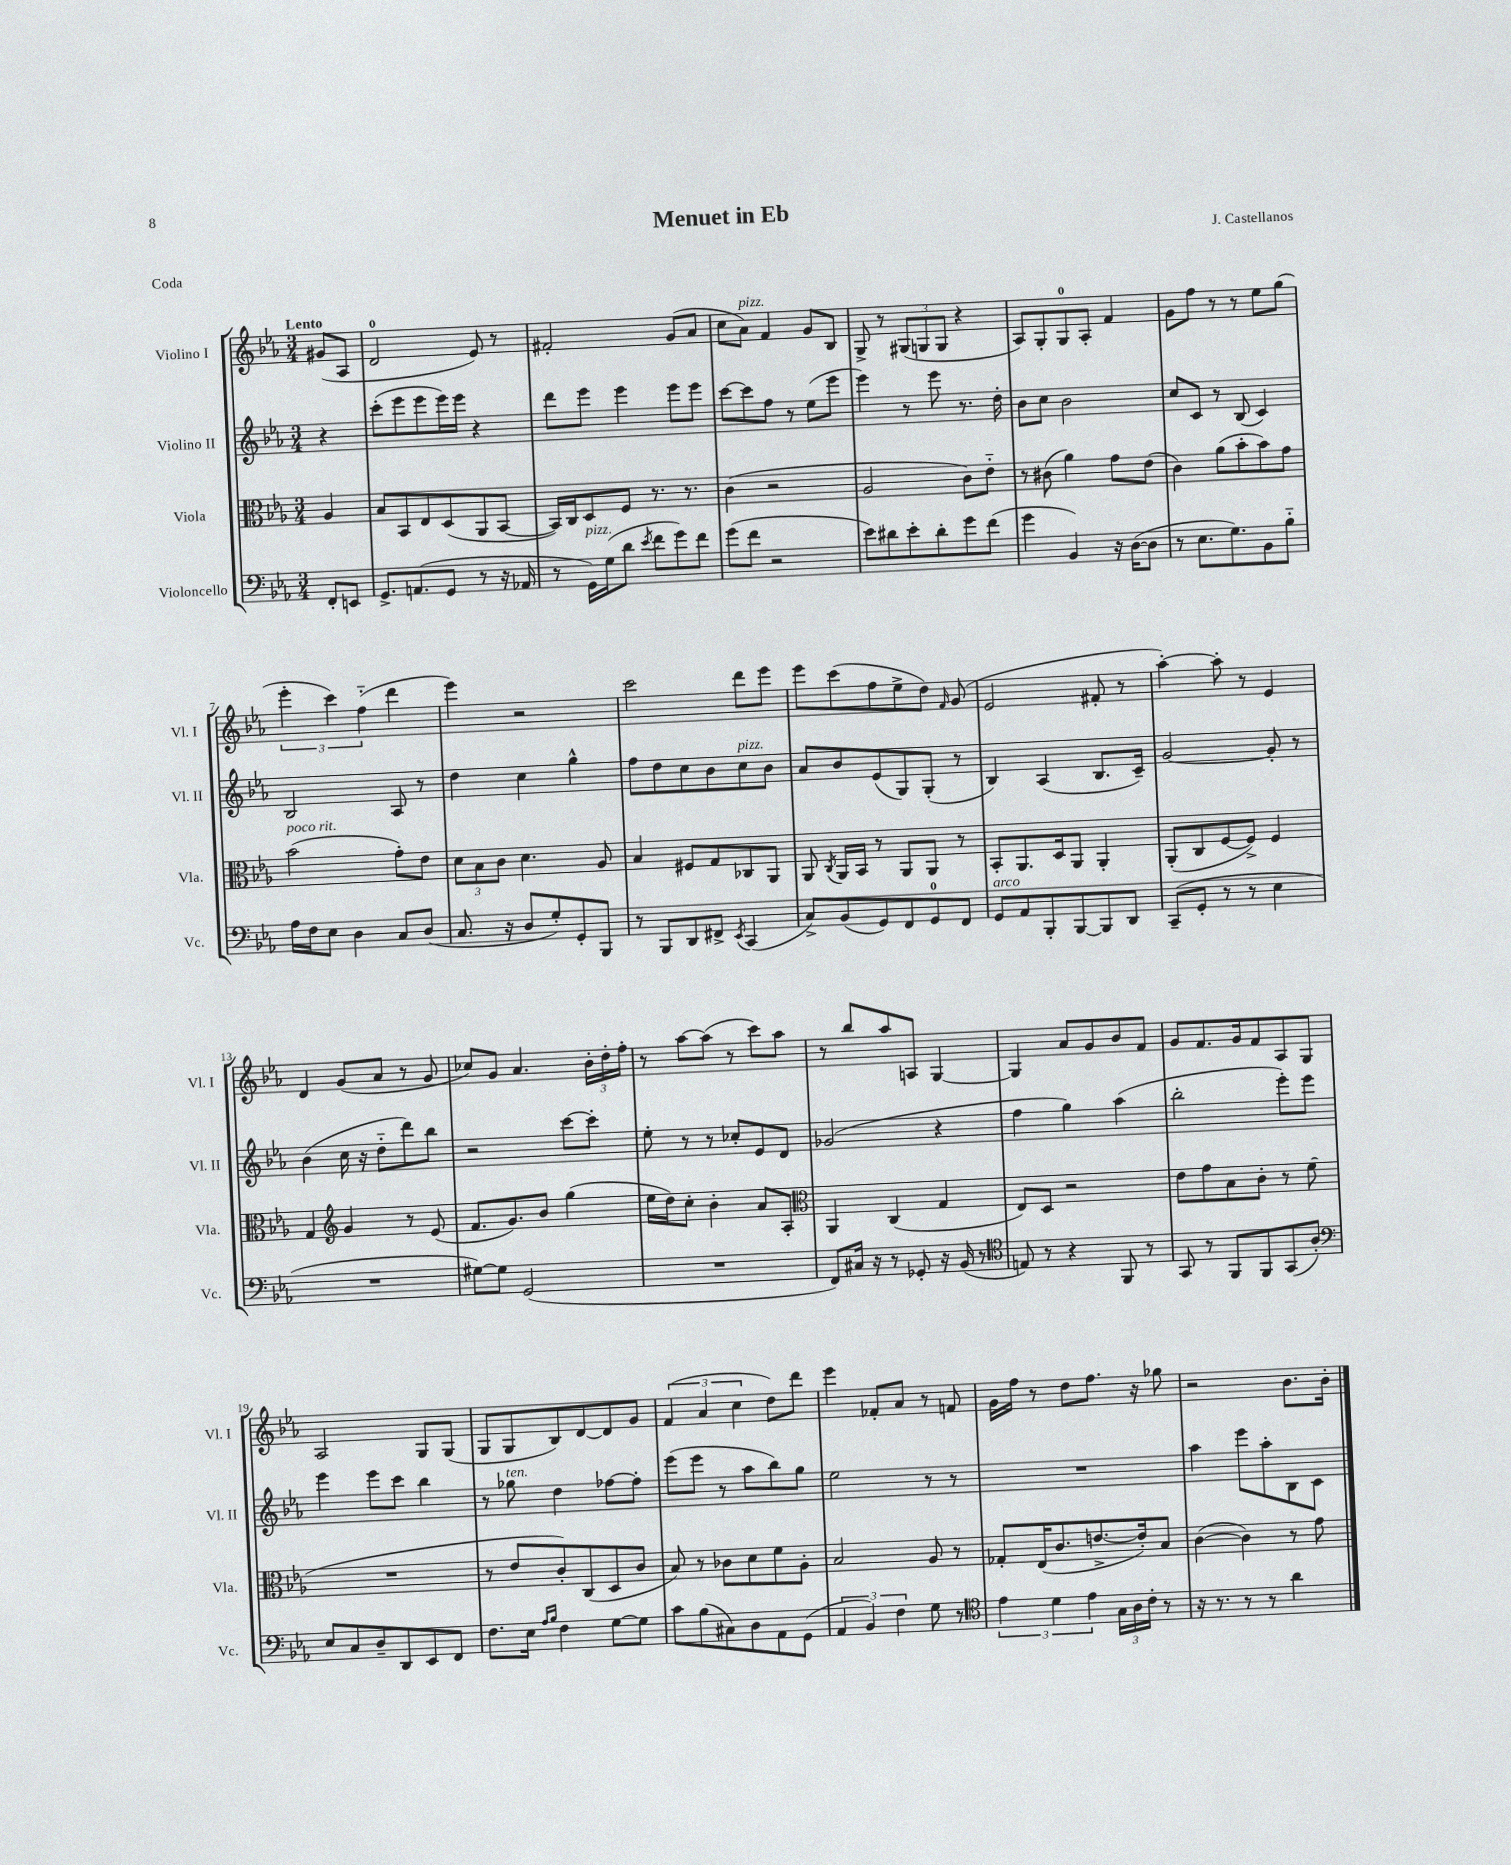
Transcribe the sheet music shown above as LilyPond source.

\header { title = "Menuet in Eb" composer = "J. Castellanos" piece = "Coda" }
<<
\new StaffGroup <<
\new Staff = "s0" \with { instrumentName = "Violino I" shortInstrumentName = "Vl. I" } {
    \clef treble \key ees \major \numericTimeSignature \time 3/4 \partial 4 \tempo "Lento"
    \autoBeamOff gis'8[( aes8] |
    d'2-0 ees'8) r8 |
    fis'2-. g'8[( aes'8] |
    c''8[ aes'8]^\markup { \italic "pizz." }) f'4 g'8[ bes8] |
    g8-> r8 \tuplet 3/2 { gis8[( g8 g8] } r4 |
    aes8[) g8-. g8-0 aes8]-. f'4 |
    g'8[ f''8] r8 r8 ees''8[ g''8]( |
    \tuplet 3/2 { ees'''4-. c'''4) f''4-_( } d'''4 |
    ees'''4) r2 |
    c'''2 d'''8[ ees'''8] |
    ees'''8[ c'''8( f''8 ees''8-> d''8]) \grace { f'16 } g'8( |
    ees'2 fis'8-. r8 |
    aes''4~-.) aes''8-. r8 ees'4 |
    d'4 g'8[( aes'8] r8 g'8 |
    ces''8[) g'8] aes'4. \tuplet 3/2 { bes'16[-. d''16-. f''16]-. } |
    r8 aes''8[~ aes''8]( r8 c'''8[) aes''8] |
    r8 bes''8[ aes''8 a8] g4~ |
    g4 aes'8[ g'8 bes'8 f'8] |
    g'8[ f'8. g'16 f'8 aes8 g8] |
    aes2 g8[ g8]( |
    g8[ g8 bes8) d'8~ d'8 g'8] |
    \tuplet 3/2 { f'4( aes'4 c''4 } d''8[) d'''8] |
    ees'''4 fes'8[-. aes'8] r8 f'8 |
    g'16[ f''16] r8 d''8[ f''8.] r16 ges''8 |
    r2 bes'8.[ bes'16]-. \bar "|." |
}
\new Staff = "s1" \with { instrumentName = "Violino II" shortInstrumentName = "Vl. II" } {
    \clef treble \key ees \major \numericTimeSignature \time 3/4 \partial 4
    \autoBeamOff r4 |
    c'''8[-.( ees'''8 ees'''8 ees'''16) ees'''16] r4 |
    d'''8[ ees'''8] ees'''4 ees'''8[ ees'''8] |
    c'''8[~ c'''8 f''8] r8 ees''8[( ees'''8] |
    ees'''4) r8 ees'''8 r8. d''16-. |
    bes'8[ c''8] bes'2 |
    c''8[ c'8] r8 bes8( c'4) |
    bes2 aes8 r8 |
    d''4 c''4 g''4-^ |
    f''8[ d''8 c''8 bes'8 c''8^\markup { \italic "pizz." } bes'8] |
    aes'8[ bes'8 ees'8( g8) g8]-.( r8 |
    bes4) aes4( bes8.[ c'16]--) |
    g'2~ g'8-. r8 |
    bes'4( c''16 r16 d''8[-_ d'''8) bes''8] |
    r2 c'''8[~ c'''8]-. |
    ees''8-. r8 r8 ces''8[-. ees'8 d'8] |
    ges'2( r4 |
    f''4 g''4) aes''4( |
    bes''2-. ees'''8[-.) ees'''8] |
    ees'''4 ees'''8[ c'''8] bes''4 |
    r8 ges''8^\markup { \italic "ten." } d''4 fes''8[~ fes''8]-. |
    ees'''8[( ees'''8] r8 aes''8[ bes''8) g''8] |
    ees''2 r8 r8 |
    R2. |
    aes''4 ees'''8[ aes''8-. bes8 c'8] \bar "|." |
}
\new Staff = "s2" \with { instrumentName = "Viola" shortInstrumentName = "Vla." } {
    \clef alto \key ees \major \numericTimeSignature \time 3/4 \partial 4
    \autoBeamOff aes4 |
    bes8[ bes,8 ees8 d8( aes,8 bes,8]~ |
    bes,16[) c16 d8 f8] r8. r8. |
    c'4( r2 |
    aes2 c'8[) ees'8]-_ |
    r8 cis'8( aes'4) g'8[ ees'8]( |
    c'4) aes'8[( bes'8-. bes'8) g'8] |
    bes'2^\markup { \italic "poco rit." }( g'8[-.) ees'8] |
    \tuplet 3/2 { d'8[ bes8 c'8] } d'4. aes8 |
    bes4 fis8[ g8 ces8 aes,8] |
    aes,8 \acciaccatura { c8 } aes,16[ bes,16] r8 aes,8[ aes,8] r8 |
    bes,8[-. aes,8. d16 aes,8] aes,4-. |
    aes,8[-.( c8 f8~ f8]->) f4 |
    g4 \clef treble g'4 r8 ees'8( |
    f'8.[ g'8.) bes'8] g''4( |
    ees''16[ d''16) c''8]-. bes'4-. aes'8[ aes8]-. |
    \clef alto aes,4 c4( g4 |
    ees8[) d8] r2 |
    ees'8[ g'8 bes8 c'8]-. r8 f'8( |
    R2. |
    r8 ees'8[ c'8-.) c8( d8 c'8] |
    bes8) r8 ces'8[ d'8 f'8 aes8]-. |
    bes2 aes8 r8 |
    ges8[-. ees16( c'8. e'8.~-> e'16-.) bes8] |
    c'4~( c'4) r8 g'8 \bar "|." |
}
\new Staff = "s3" \with { instrumentName = "Violoncello" shortInstrumentName = "Vc." } {
    \clef bass \key ees \major \numericTimeSignature \time 3/4 \partial 4
    \autoBeamOff f,8[-. e,8] |
    g,8.[-> a,8.( g,8] r8 r16 aes,16 |
    r8 g,16[^\markup { \italic "pizz." }) g16( d'8] \acciaccatura { ees'8 } f'8[ g'8) f'8] |
    g'8[( f'8] r2 |
    ees'8[) dis'8 ees'8-. dis'8-. g'8 f'8]( |
    g'4 bes,4) r16 d16[~( d8] |
    r8 ees8.[ g8.) bes,8 bes8]-_ |
    aes16[ f16 ees8] d4 c8[ d8]( |
    c8. r16 d8[ g8-.) g,8-. bes,,8] |
    r8 bes,,8[ d,8 fis,8]-> \acciaccatura { ees,8 } c,4( |
    c8[->) bes,8( g,8) f,8 g,8-0 f,8] |
    g,8[^\markup { \italic "arco" } aes,8 bes,,8-. bes,,8~ bes,,8 d,8] |
    c,8[--( g,8]-. r8 r8 ees4 |
    R2. |
    gis8[~) gis8] g,2( |
    R2. |
    f,8[) cis16] r16 r8 ges,8-. r16 bes,16( r8 |
    \clef tenor e8) r8 r4 f,8 r8 |
    g,8 r8 f,8[ f,8 g,8( aes8]-.) |
    \clef bass ees8[ c8 d8-- d,8 ees,8 f,8] |
    f8.[ ees16] \grace { aes16[ bes16] } f4 g8[~ g8] |
    c'8[ bes8( cis8) d8 aes,8 g,8]( |
    \tuplet 3/2 { aes,4 bes,4) f4 } g8 r8 |
    \clef tenor \tuplet 3/2 { ees'4 d'4 ees'4 } \tuplet 3/2 { g16[ aes16 c'16]-. } r8 |
    r16 r8. r8 r8 aes'4 \bar "|." |
}
>>
>>
